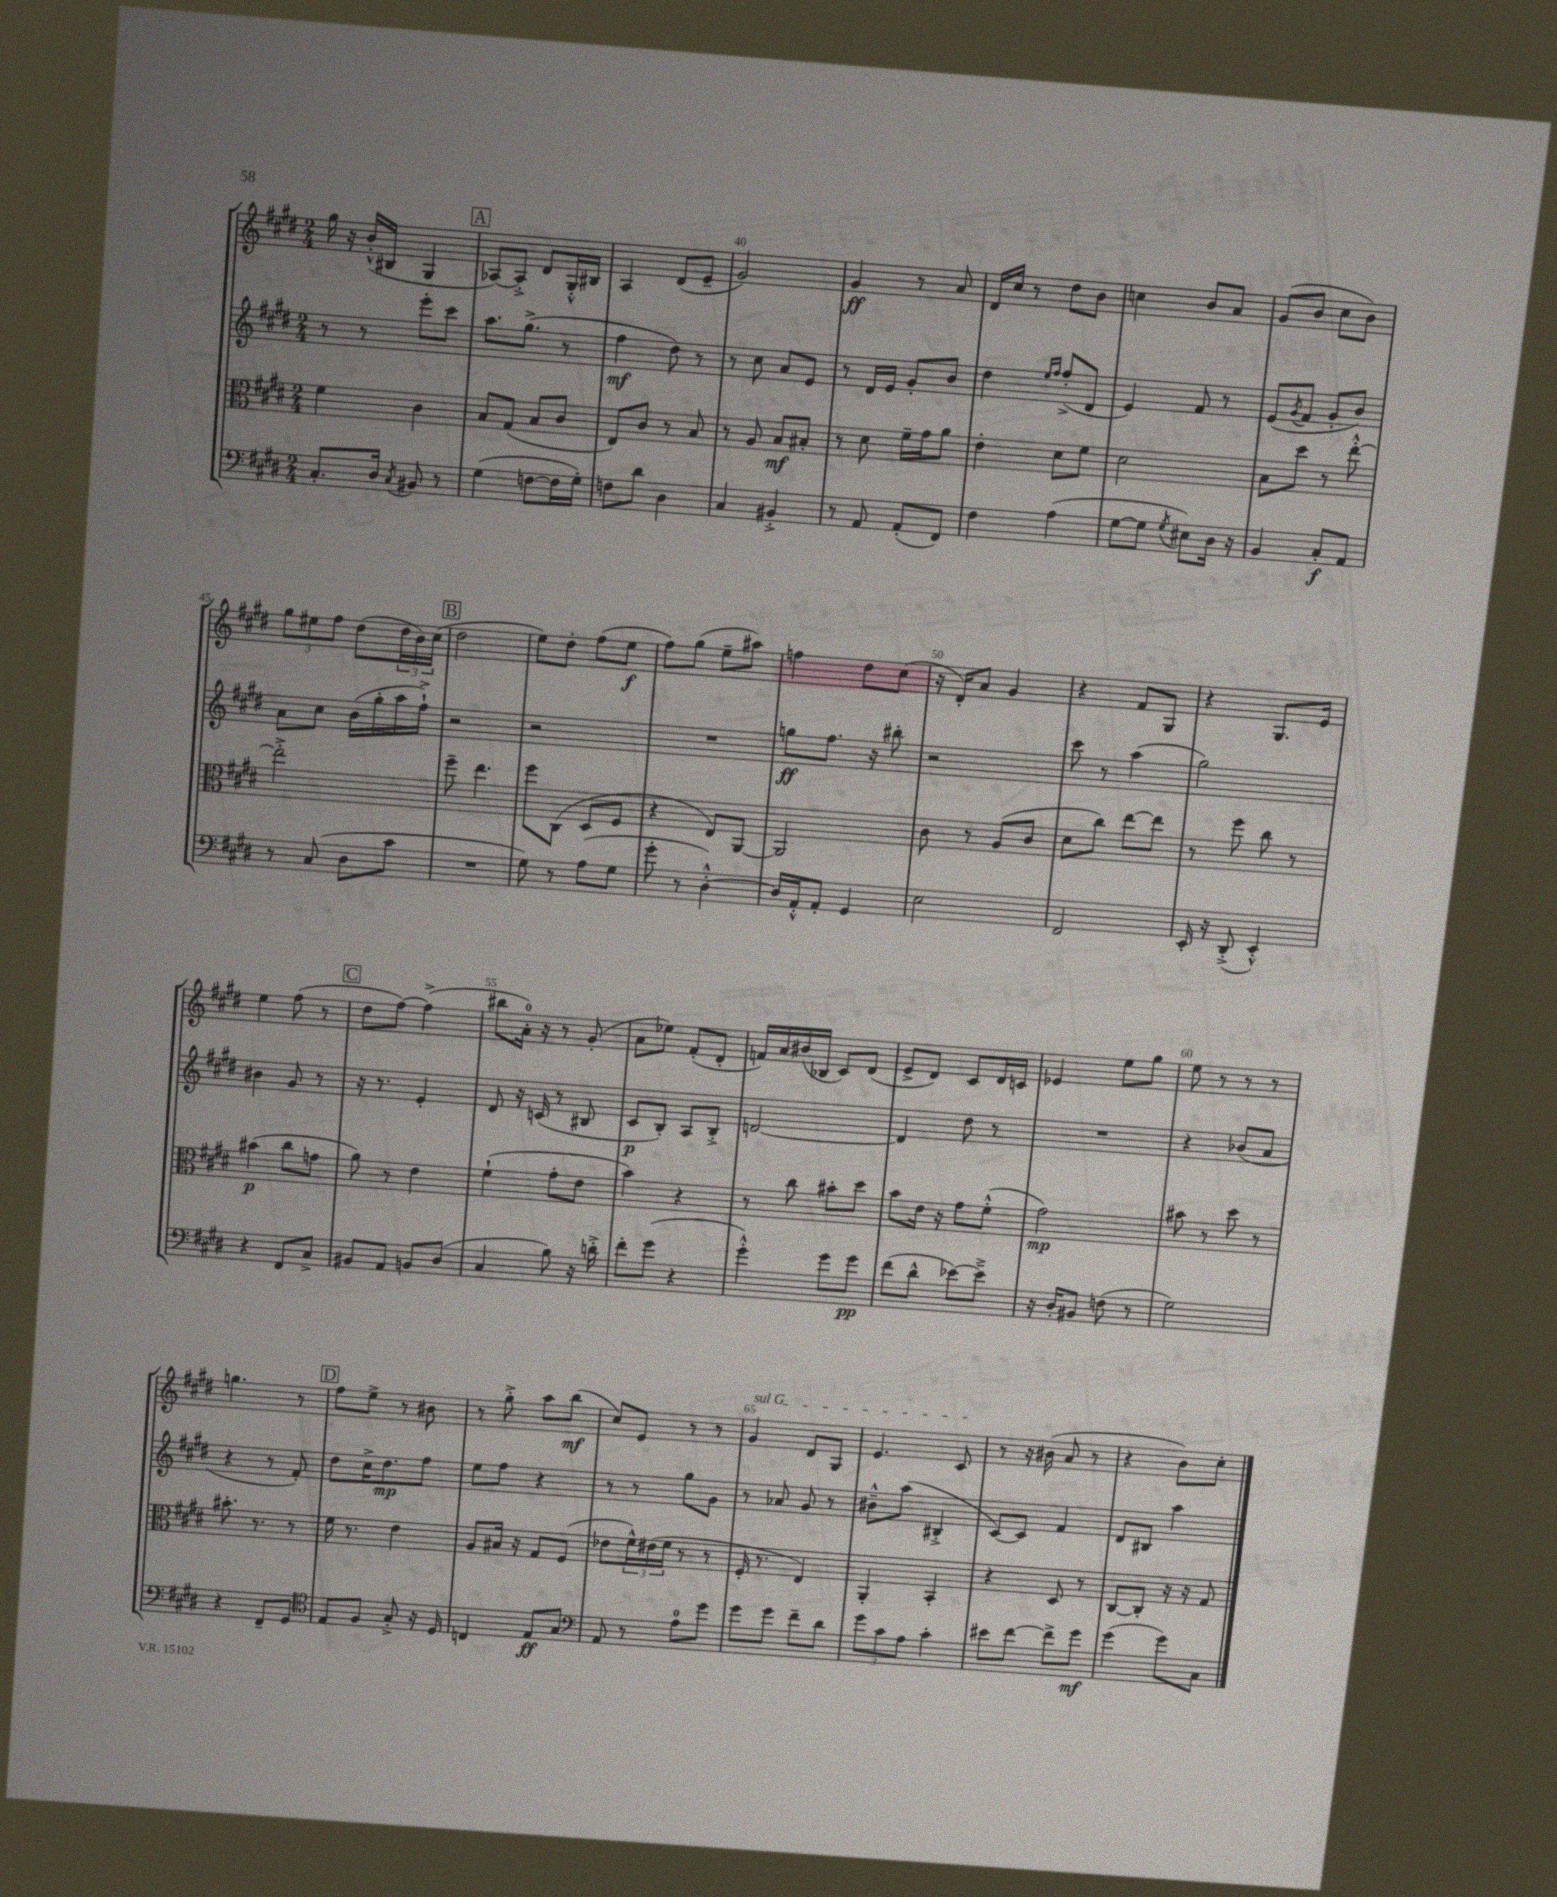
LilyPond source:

<<
\new StaffGroup <<
\new Staff = "s0" {
    \clef treble \key e \major \numericTimeSignature \time 2/4
    gis''16 r16 b'16-.-^( bis16 gis4 |
    \mark \markup { \box "A" } aes8~) aes8-.-> dis'8 gis16-.-^ bis16 |
    a4 dis'8( e'8-- |
    gis'2) |
    gis'4\ff r8 a'8 |
    dis'16 cis''16 r8 dis''8 b'8 |
    c''4 b'8 a'8 |
    gis'8( b'8 cis''8 b'8) |
    \tuplet 3/2 { gis''8 eis''8 fis''8 } dis''8( \tuplet 3/2 { dis''16 b'16) cis''16( } |
    \mark \markup { \box "B" } dis''2 |
    e''8) dis''8-. fis''8( e''8\f |
    fis''8) gis''8( e''8-- ais''8) |
    f''4 dis''8 cis''8( |
    r16 dis'16-.) a'8 gis'4 |
    r4 fis'8 gis8 |
    r4 gis8. e'16 |
    e''4 fis''8( r8 |
    \mark \markup { \box "C" } dis''8 fis''8~) fis''4->( |
    bis''8 a'16-0-.) r16 r8 gis'8-.( |
    a'8 ees''8) fis'8-.( dis'8-. |
    f'16) a'16 bis'16( bes16 cis'8) dis'8( |
    e'8-> dis'8) cis'8 dis'16 c'16 |
    ees'4 e''8 gis''8 |
    e''8 r8 r8 r8 |
    g''4. r8 |
    \mark \markup { \box "D" } fis''8 e''8-> r8 bis'8 |
    r8 gis''8-.-> a''8 b''8\mf( |
    cis''8) e'8 r8 r8 |
    \once \override TextSpanner.bound-details.left.text = \markup { \italic "sul G" } gis'4\startTextSpan dis'8 gis8 |
    e'4. cis'8\stopTextSpan |
    r8 r16 bis'16( a'8 r8 |
    r4 b'8) cis''8-. \bar "|." |
}
\new Staff = "s1" {
    \clef treble \key e \major \numericTimeSignature \time 2/4
    r8 r8 e'''8-. cis'''8 |
    \mark \markup { \box "A" } a''8. gis''8.->( r8 |
    fis''4\mf dis''8) r8 |
    r8 cis''8 a'8 e'8 |
    r8 dis'16 e'16 gis'8-. b'8 |
    dis''4 \grace { e''16 fis''16 } fis''8-.->( dis'8 |
    e'4) fis'8 r8 |
    e'8( \acciaccatura { gis'8 } fis'8 gis'8-. b'8) |
    a'8 cis''8 b'16( gis''16-. a''16 fis''16-!->) |
    \mark \markup { \box "B" } r2 |
    r2 |
    R2 |
    g''8\ff fis''8. r16 bis''8-. |
    r2 |
    cis'''8 r8 a''4( |
    gis''2) |
    bis'4 gis'8 r8 |
    \mark \markup { \box "C" } r16 r8. e'4-. |
    dis'8 r16 c'16( r8 bis8 |
    cis'8\p b8-.) a8 b8-.-> |
    d'2~ |
    d'4 dis''8 r8 |
    R2 |
    r4 bes'8( a'8 |
    r4 r8 fis'8-.) |
    \mark \markup { \box "D" } dis''8 cis''16-> dis''8.\mp fis''8 |
    e''8 fis''8 r4 |
    r8 r8 gis''8 gis'8 |
    r8 aes'8 gis'8 r8 |
    bis'8---^ a''8( bis4-.-> |
    cis'8~) cis'8 fis'4 |
    dis'8 bis8 a''4 \bar "|." |
}
\new Staff = "s2" {
    \clef alto \key e \major \numericTimeSignature \time 2/4
    fis'4 cis'4 |
    \mark \markup { \box "A" } b8 gis8( b8 cis'8 |
    e8) cis'8 r8 b8 |
    r8 a8 b8\mf bis8-. |
    r8 dis'8 fis'16-- gis'16 a'8 |
    e'4-. dis'8 fis'8 |
    dis'2 |
    b8 dis''8 r8 e''8~-.-^ |
    e''2-.-> |
    \mark \markup { \box "B" } fis''8-- e''4. |
    fis''8 cis8( dis8 fis8 |
    r4 e8) a,8~ |
    a,2 |
    cis'8 r8 a8( cis'8 |
    dis'8 cis''8) e''8~ e''8 |
    r8 fis''8 cis''8 r8 |
    bis'4\p( cis''8 g'8 |
    \mark \markup { \box "C" } a'8) r8 e'4 |
    fis'4-!( gis'8-. e'8 |
    b'4) r4 |
    r8 cis''8 bis'8-. dis''8 |
    b'8 e'16 r16 gis'8 fis'8-.-^( |
    gis'2\mp) |
    bis'8 r8 dis''8 r8 |
    bis'8.-. r8. r8 |
    \mark \markup { \box "D" } fis'16 r8. e'4 |
    a8 bis16 r16 gis8 fis8( |
    ees'8 \tuplet 3/2 { fis'16-^) eis'16( fis'16 } r8 r8 |
    fis16-. r8. e4) |
    a,4-. b,4-. |
    r4 dis8 r8 |
    cis8~ cis8-. r16 r16 gis8 \bar "|." |
}
\new Staff = "s3" {
    \clef bass \key e \major \numericTimeSignature \time 2/4
    cis8.-. dis16 \acciaccatura { cis8 } bis,8 r8 |
    \mark \markup { \box "A" } gis4( f8~ f16 gis16-.) |
    f8 dis'8 dis4 |
    cis4 bis,4-.-> |
    r8 a,8 a,8-.( fis,8) |
    fis4 a4( |
    gis8~ gis8 \acciaccatura { gis8 } eis8) dis16 r16 |
    b,4 cis8-.\f a,8 |
    r8 cis8( dis8 cis'8 |
    \mark \markup { \box "B" } R2 |
    gis8) r8 a8( gis8 |
    gis'8-. r8 dis4~-.-^) |
    dis16 a,16-.-^ a,8-. gis,4 |
    e2 |
    fis,2 |
    e,16-. r16 dis,8-.->( e,4-.-^) |
    r4 fis,8 cis8-> |
    \mark \markup { \box "C" } bis,8 a,8 b,8 dis8( |
    cis4 b8) r16 d'16-.-> |
    fis'8-. gis'8( r4 |
    gis'4-.-^) gis'8 gis'8\pp |
    fis'8( dis'8-^ ees'8~) ees'8---> |
    r16 dis16-. bis,8 f8( r8 |
    gis2) |
    r4 fis,8-- gis,8 |
    \mark \markup { \box "D" } \clef tenor e8 fis8 gis8-.-> r16 dis16 |
    c4 e8\ff gis8 |
    \clef bass a,8 r8 a8-0 gis'8 |
    gis'8 gis'8 fis'8-- dis'8 |
    \tuplet 3/2 { gis'8 cis'8 a8 } cis'4-. |
    eis'8 fis'8~ fis'8-> gis'8\mf |
    gis'4( gis'8) cis8 \bar "|." |
}
>>
>>
\layout { \context { \Score currentBarNumber = #37 \override BarNumber.break-visibility = ##(#f #t #t) barNumberVisibility = #(every-nth-bar-number-visible 5) } }
